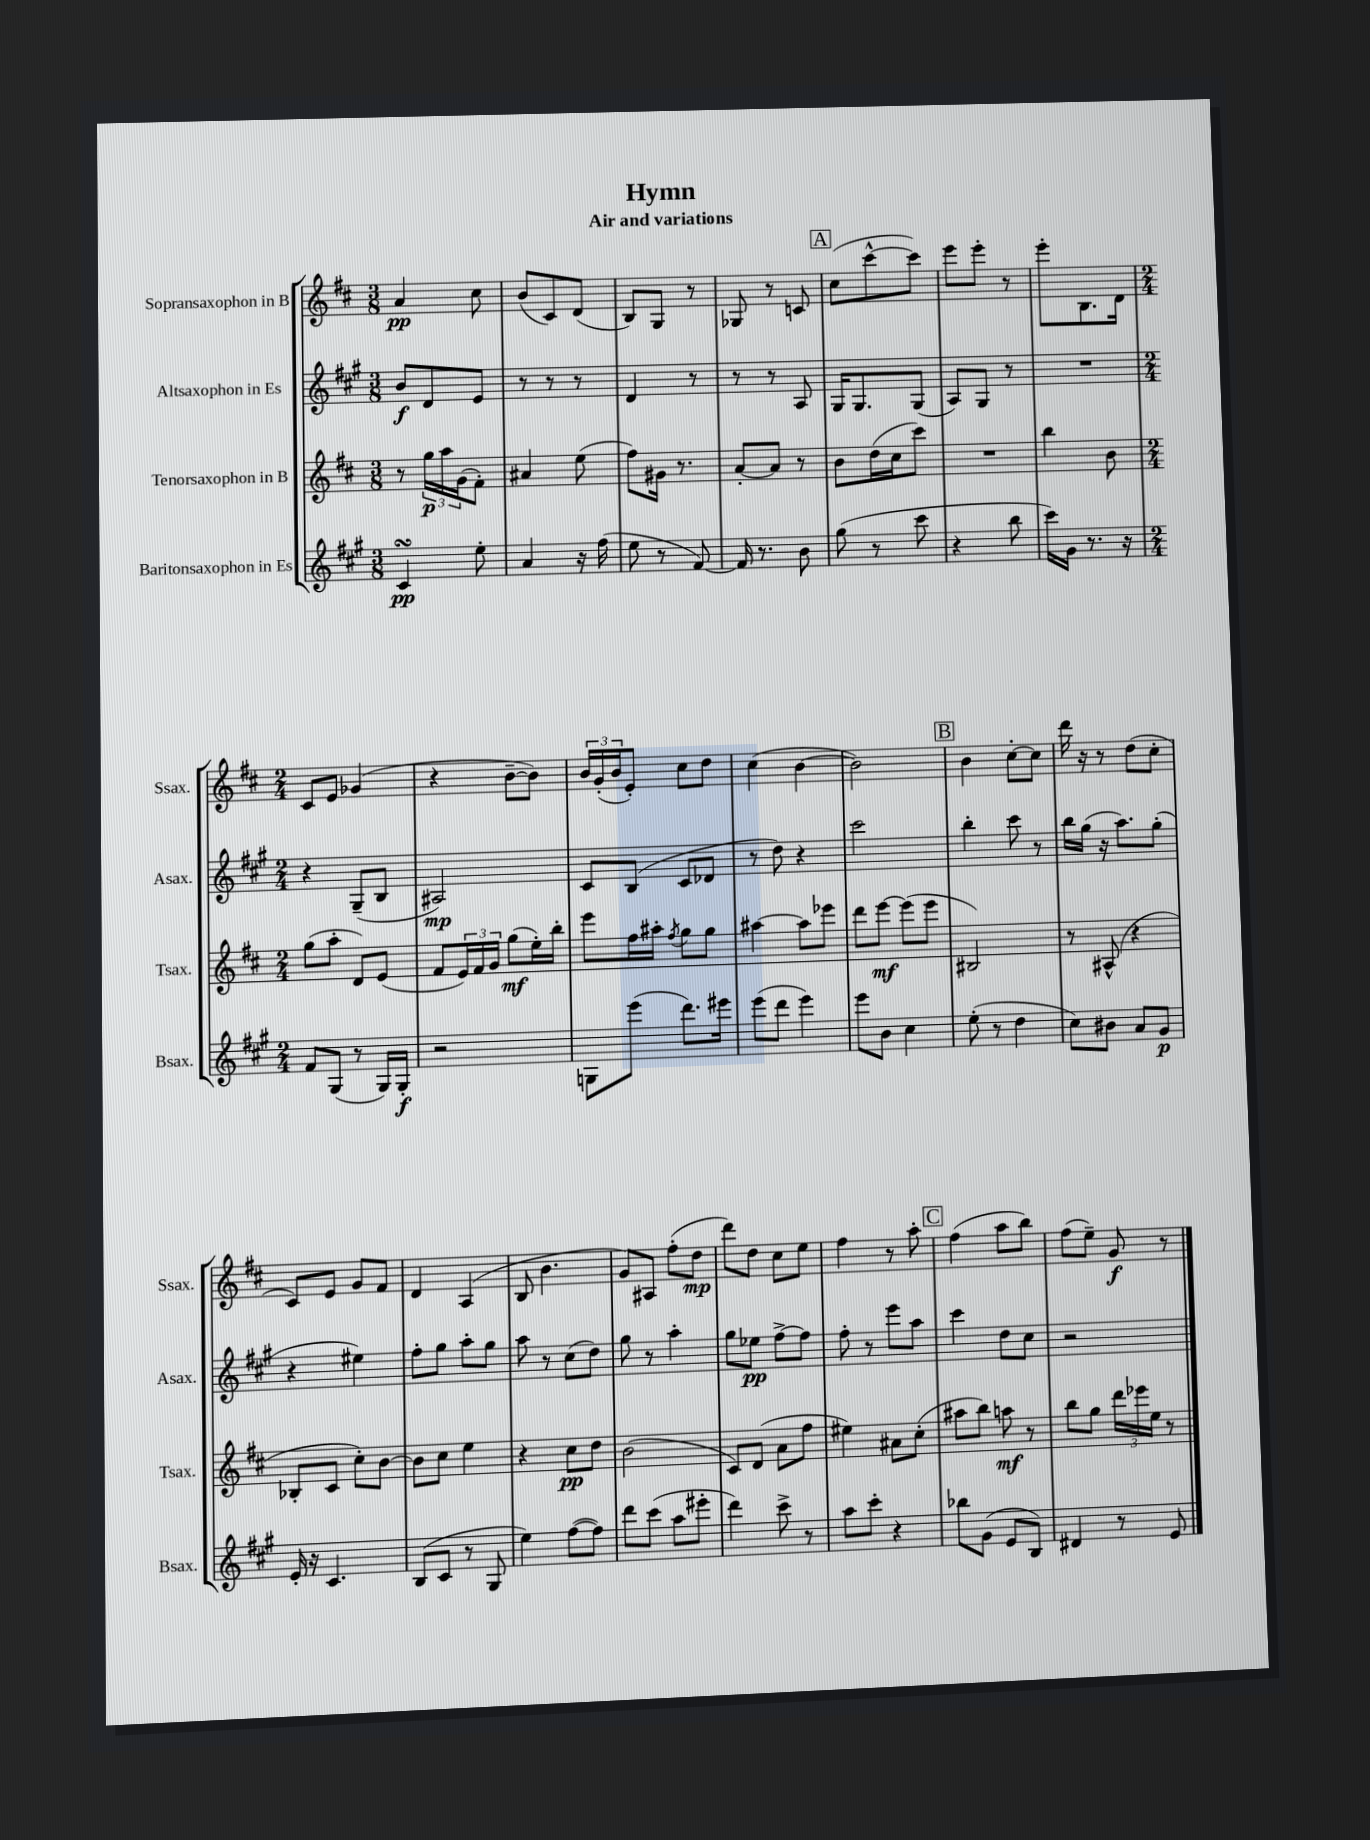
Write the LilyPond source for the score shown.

\header { title = "Hymn" subtitle = "Air and variations" }
<<
\new StaffGroup <<
\new Staff = "s0" \with { instrumentName = "Sopransaxophon in B" shortInstrumentName = "Ssax." } {
    \clef treble \key d \major \numericTimeSignature \time 3/8
    a'4\pp cis''8 |
    b'8( cis'8) d'8( |
    b8) g8 r8 |
    ges8 r8 c'8 |
    \mark \markup { \box "A" } cis''8( cis'''8~-^ cis'''8) |
    e'''8 e'''8-. r8 |
    e'''8-. b8. d'16 |
    \numericTimeSignature \time 2/4 cis'8 e'8 ges'4( |
    r4 b'8~-- b'8) |
    \tuplet 3/2 { b'16 g'16-.( b'16 } e'8-.) cis''8 d''8 |
    cis''4( b'4~ |
    b'2) |
    \mark \markup { \box "B" } b'4 cis''8~-. cis''8 |
    d'''16 r16 r8 d''8( cis''8-. |
    cis'8) e'8 g'8 fis'8 |
    d'4 a4( |
    b8 b'4. |
    g'8) ais8 fis''8-.( d''8\mp |
    d'''8) d''8 cis''8 e''8 |
    fis''4 r8 a''8-. |
    \mark \markup { \box "C" } fis''4( a''8 b''8) |
    fis''8( e''8--) g'8\f r8 \bar "|." |
}
\new Staff = "s1" \with { instrumentName = "Altsaxophon in Es" shortInstrumentName = "Asax." } {
    \clef treble \key a \major \numericTimeSignature \time 3/8
    b'8\f d'8 e'8 |
    r8 r8 r8 |
    d'4 r8 |
    r8 r8 a8 |
    \mark \markup { \box "A" } gis16 gis8. gis8( |
    a8) gis8 r8 |
    R4. |
    \numericTimeSignature \time 2/4 r4 gis8--( b8 |
    ais2\mp) |
    cis'8 b8( cis'8 des'8 |
    r8 d''8) r4 |
    cis'''2 |
    \mark \markup { \box "B" } b''4-. cis'''8 r8 |
    b''16 gis''16( r16 a''8.) gis''8-.( |
    r4 eis''4) |
    fis''8-. gis''8 a''8-. gis''8 |
    a''8 r8 cis''8( d''8) |
    gis''8 r8 a''4-. |
    gis''8 ees''8\pp fis''8~-> fis''8 |
    fis''8-. r8 e'''8 a''8 |
    \mark \markup { \box "C" } cis'''4 d''8 cis''8 |
    r2 \bar "|." |
}
\new Staff = "s2" \with { instrumentName = "Tenorsaxophon in B" shortInstrumentName = "Tsax." } {
    \clef treble \key d \major \numericTimeSignature \time 3/8
    r8 \tuplet 3/2 { g''16\p a''16 g'16( } fis'8-.) |
    ais'4 e''8( |
    fis''8) gis'16 r8. |
    a'8~-. a'8 r8 |
    \mark \markup { \box "A" } b'8 d''16( cis''16 cis'''8) |
    R4. |
    b''4 b'8 |
    \numericTimeSignature \time 2/4 g''8( a''8-. d'8) e'8( |
    fis'8 \tuplet 3/2 { e'16) fis'16 g'16 } g''8\mf( e''16-.) b''16-. |
    e'''8 fis''16 ais''16-. \acciaccatura { fis''8 } g''8 g''8 |
    ais''4~ ais''8 ees'''8 |
    d'''8 e'''8~\mf e'''8( e'''8 |
    \mark \markup { \box "B" } bis2) |
    r8 ais8-^( r4 |
    bes8-. cis'8 cis''8-.) b'8~ |
    b'8 cis''8 e''4 |
    r4 cis''8\pp d''8 |
    b'2( |
    cis'8) d'8( a'8 fis''8 |
    eis''4) ais'8 cis''8-.( |
    \mark \markup { \box "C" } ais''8 b''8) a''8\mf r8 |
    b''8 g''8 \tuplet 3/2 { d'''16 ees'''16 e''16 } r8 \bar "|." |
}
\new Staff = "s3" \with { instrumentName = "Baritonsaxophon in Es" shortInstrumentName = "Bsax." } {
    \clef treble \key a \major \numericTimeSignature \time 3/8
    cis'4\turn\pp e''8-. |
    a'4 r16 fis''16( |
    e''8 r8 fis'8~) |
    fis'16 r8. b'8 |
    \mark \markup { \box "A" } gis''8( r8 cis'''8 |
    r4 b''8 |
    cis'''16) gis'16 r8. r16 |
    \numericTimeSignature \time 2/4 fis'8 gis8( r8 gis16) gis16-.\f |
    r2 |
    g8 e'''8( d'''8.) eis'''16 |
    e'''8( d'''8 e'''4) |
    e'''8 b'8 cis''4 |
    \mark \markup { \box "B" } e''8-.( r8 d''4 |
    cis''8) bis'8 a'8 gis'8\p |
    e'16-. r16 cis'4. |
    b8( cis'8 r8 gis8 |
    e''4) fis''8~( fis''8) |
    d'''8 cis'''8( a''8 eis'''8-. |
    d'''4) cis'''8-> r8 |
    a''8 cis'''8-. r4 |
    \mark \markup { \box "C" } bes''8 gis'8( e'8 b8) |
    dis'4 r8 e'8 \bar "|." |
}
>>
>>
\layout { \context { \Score \remove "Bar_number_engraver" } }
